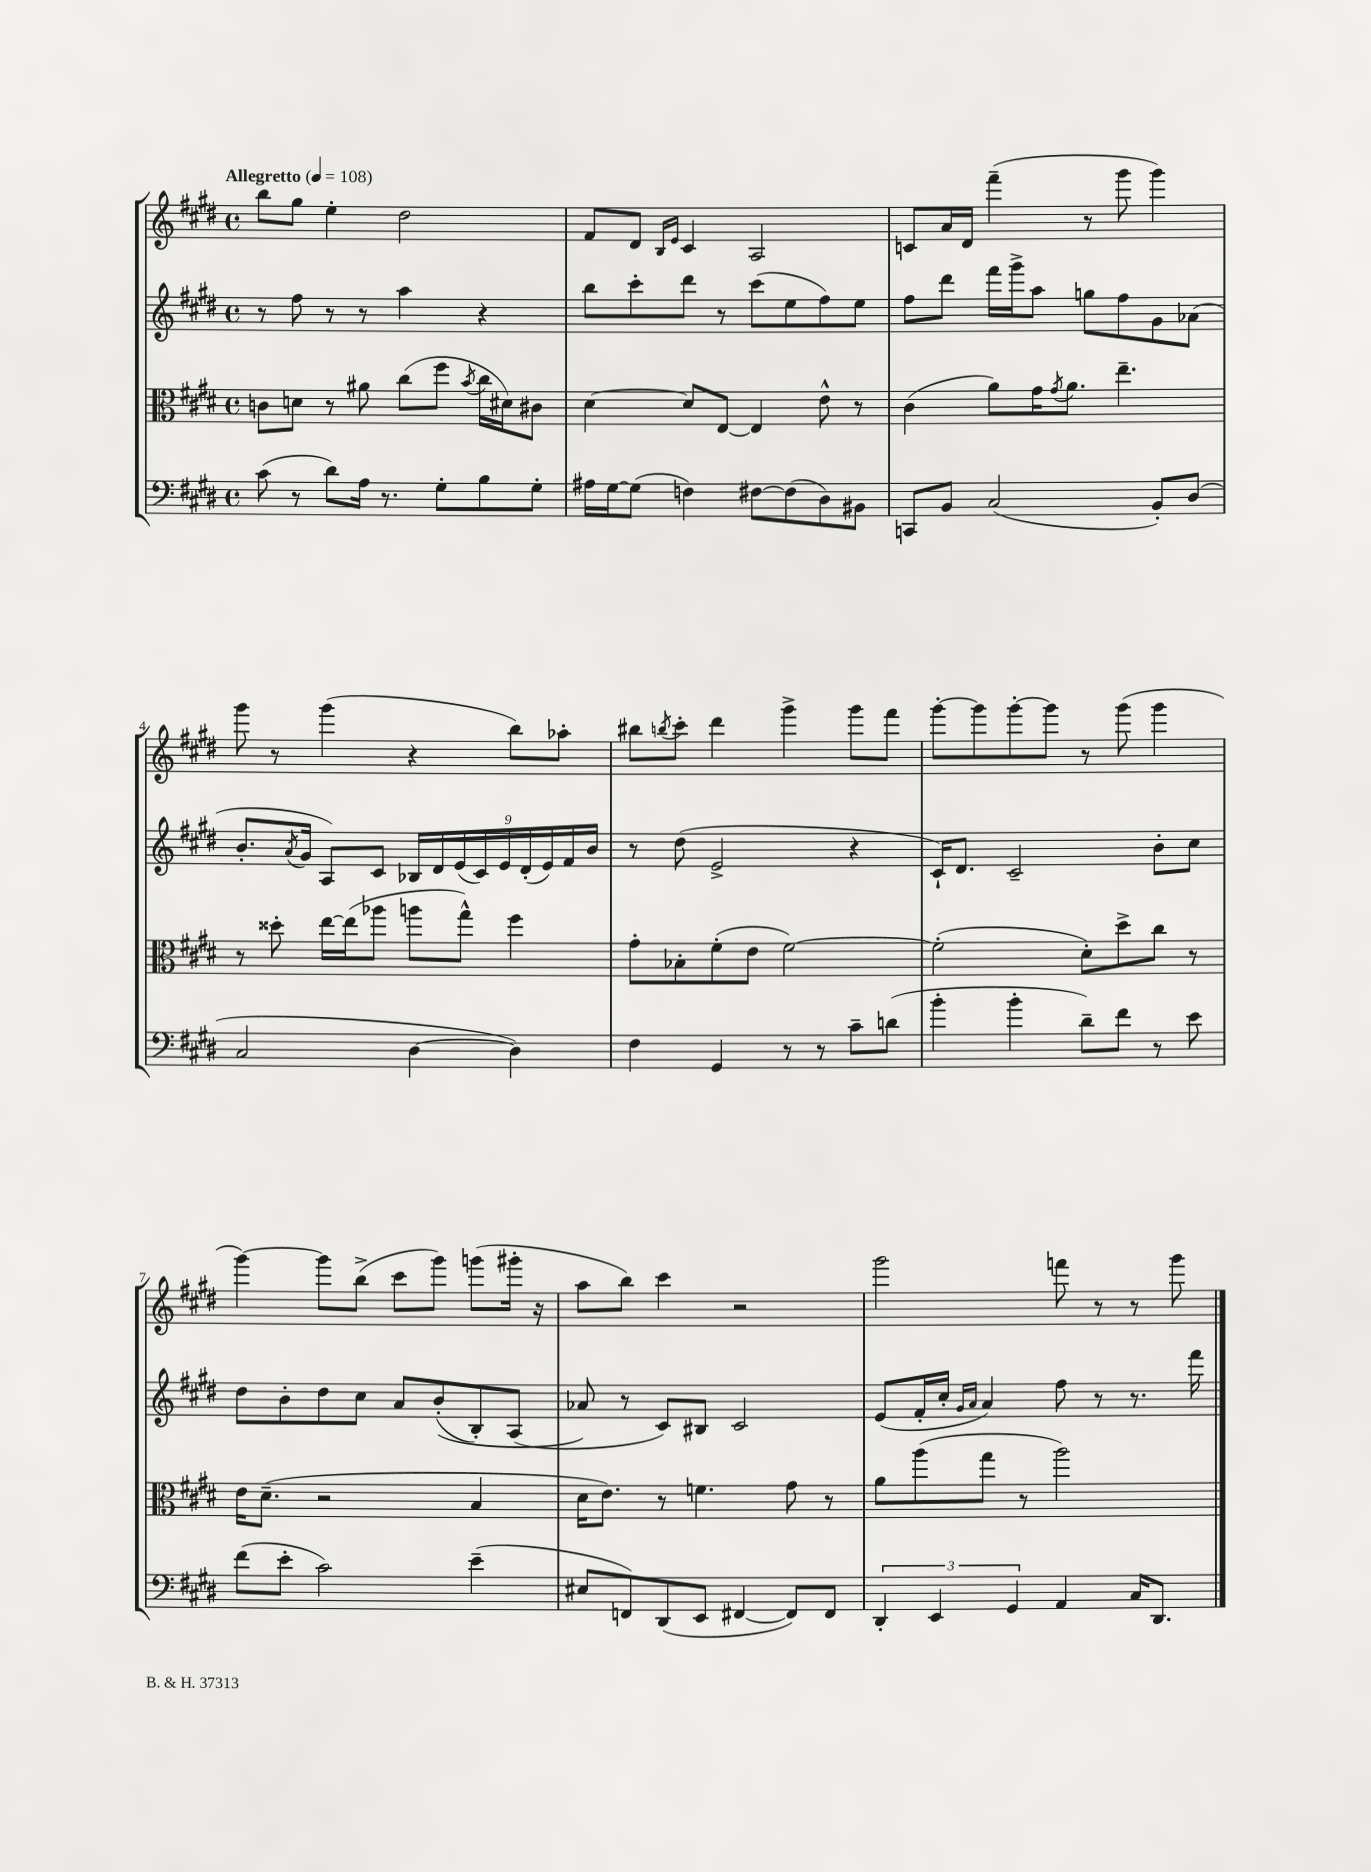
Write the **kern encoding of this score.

**kern	**kern	**kern	**kern
*staff4	*staff3	*staff2	*staff1
*clefF4	*clefC3	*clefG2	*clefG2
*k[f#c#g#d#]	*k[f#c#g#d#]	*k[f#c#g#d#]	*k[f#c#g#d#]
*M4/4	*M4/4	*M4/4	*M4/4
*met(c)	*met(c)	*met(c)	*met(c)
*MM108	*MM108	*MM108	*MM108
(8c#	8c	8r	8bb
8r	8d	8ff#	8gg#
8d#)	8r	8r	4ee'
16A	8a#	8r	.
8.r	.	.	.
.	(8cc#	4aa	2dd#
8G#'	8ff#	.	.
.	8qb	.	.
8B	16cc#	4r	.
.	16d#)	.	.
8G#'	8c#	.	.
=	=	=	=
16A#	[4d#	8bb	8f#
[16G#	.	.	.
(8G#]	.	8ccc#'	8d#
.	.	.	16qqB
.	.	.	16qqe
4F)	8d#]	8ddd#	4c#
.	[8E	8r	.
[8F#	4E]	(8ccc#	2A
(8F#]	.	8ee	.
8D#)	8e^^	8ff#)	.
8BB#	8r	8ee	.
=	=	=	=
8CC	(4c#	8ff#	8c
8BB	.	8ddd#	16a
.	.	.	16d#
(2C#	8a)	16fff#	(4fff#~
.	.	16ggg#^	.
.	16g#	8aa	.
.	8qg#	.	.
.	8.a	.	.
.	.	8gg	8r
.	4.ee~	8ff#	8ggg#
8BB')	.	8g#	4ggg#)
(8D#	.	(8a-	.
=	=	=	=
2C#	8r	8.b'	8ggg#
.	8dd##'	.	8r
.	.	8qa	.
.	.	16g#	.
.	[16ee	8A)	(4ggg#
.	(16ee]	.	.
.	8aa-	8c#	.
[4D#	8aa	18B-	4r
.	.	18d#	.
.	.	(18e	.
.	8gg#^^)	.	.
.	.	18c#)	.
.	.	18e	.
4D#])	4ff#	.	8bb)
.	.	(18d#'	.
.	.	18e)	.
.	.	.	8aa-'
.	.	18f#	.
.	.	18b	.
=	=	=	=
4F#	8g#'	8r	8bb#
.	.	.	8qbb
.	8B-'	(8dd#	8ccc#'
4GG#	(8f#'	2e^	4ddd#
.	8e	.	.
8r	[2f#)	.	4ggg#^
8r	.	.	.
8c#~	.	4r	8ggg#
(8d	.	.	8fff#
=	=	=	=
4b'	(2f#']	16c#`)	[8ggg#'
.	.	8.d#	.
.	.	.	8ggg#]
4b'	.	2c#~	[8ggg#'
.	.	.	8ggg#]
8d#~)	8d#')	.	8r
8f#	8dd#^	.	(8ggg#
8r	8cc#	8b'	4ggg#
8e	8r	8cc#	.
=	=	=	=
(8f#	16e	8dd#	[4ggg#)
.	(8.d#~	.	.
8e'	.	8b'	.
2c#)	2r	8dd#	8ggg#]
.	.	8cc#	(8bb^
.	.	8a	8ccc#
.	.	&((8b'	8ggg#)
(4e~	4B	8B')	(8ggg
.	.	(8A	16ggg#'
.	.	.	16r
=	=	=	=
8E#	16d#	8a-&)	8aa
.	8.e)	.	.
8FF)	.	8r	8bb)
(8DD#	8r	8c#)	4ccc#
8EE	4.f	8B#	.
[4FF#	.	2c#	2r
8FF#])	8g#	.	.
8FF#	8r	.	.
=	=	=	=
6DD#'	8a	(8e	2ggg#
.	(8aa	16f#'	.
6EE	.	.	.
.	.	16cc#'	.
.	.	16qqg#	.
.	.	16qqa	.
.	8gg#	4a)	.
6GG#	.	.	.
.	8r	.	.
4AA	2aa)	8ff#	8fff
.	.	8r	8r
16C#	.	8.r	8r
8.DD#	.	.	.
.	.	.	8ggg#
.	.	16fff#	.
==	==	==	==
*-	*-	*-	*-
